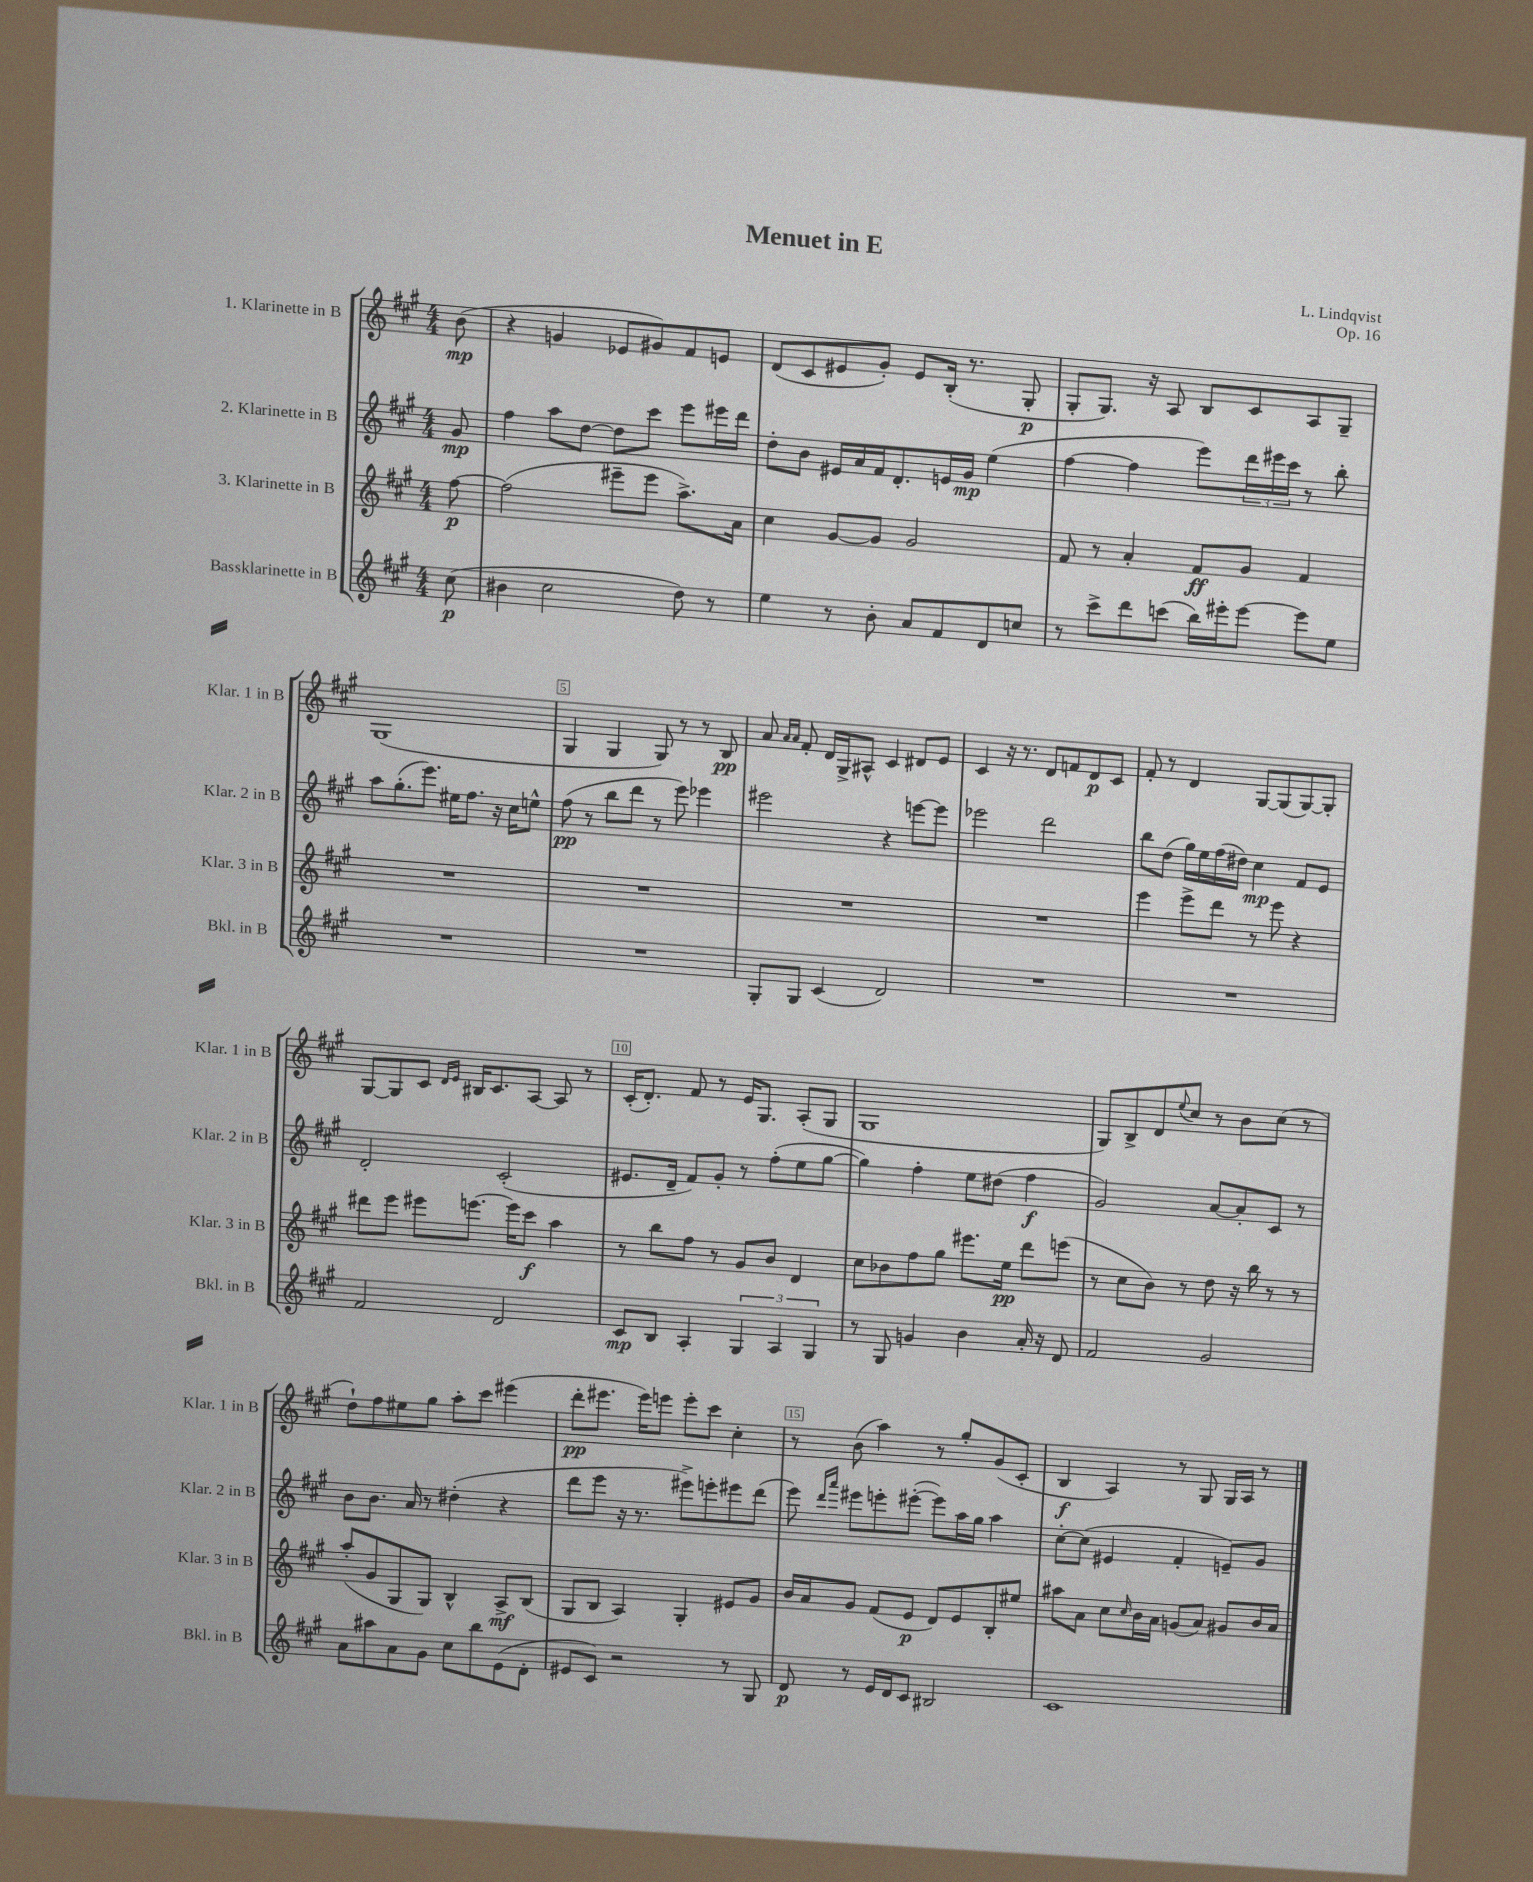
\header { title = "Menuet in E" composer = "L. Lindqvist" opus = "Op. 16" }
<<
\new StaffGroup <<
\new Staff = "s0" \with { instrumentName = "1. Klarinette in B" shortInstrumentName = "Klar. 1 in B" } {
    \clef treble \key a \major \numericTimeSignature \time 4/4 \partial 8
    b'8\mp( |
    r4 g'4 ees'8 gis'8) fis'8 e'8 |
    d'8( cis'8 eis'8 gis'8-.) eis'8 b16-.( r8. gis8-.\p |
    gis8-. gis8.) r16 a8 b8 cis'8 a8 gis8-- |
    gis1( |
    gis4 gis4 gis8) r8 r8 b8\pp |
    a'8 \grace { a'16 a'16 } fis'8-. d'16 gis16-> ais8-^ cis'4 dis'8 e'8 |
    cis'4 r16 r8. d'8 f'8 d'8\p cis'8 |
    fis'8-. r8 d'4 gis8~ gis8( gis8~) gis8-. |
    gis8~ gis8 cis'8 \grace { d'16 e'16 } bis16 cis'8. a8~ a8 r8 |
    cis'16-.( d'8.-.) fis'8 r8 e'16 gis8. a8-.( gis8 |
    gis1 |
    gis8) b8-> d'8 \appoggiatura { e''8 } cis''8 r8 b'8 cis''8( r8 |
    d''8-!) fis''8 eis''8 gis''8 a''8-. cis'''8 eis'''4( |
    d'''8-.\pp eis'''8. eis'''16) e'''8 e'''8-. cis'''8 cis''4-. |
    r8 b'8( a''4) r8 gis''8-. gis'8( cis'8-. |
    b4\f a4) r8 gis8 gis16 a16 r8 \bar "|." |
}
\new Staff = "s1" \with { instrumentName = "2. Klarinette in B" shortInstrumentName = "Klar. 2 in B" } {
    \clef treble \key a \major \numericTimeSignature \time 4/4 \partial 8
    gis'8\mp |
    fis''4 a''8 d''8~ d''8 cis'''8 e'''8 eis'''16 d'''16 |
    d''8-. b'8 eis'16 a'16 fis'16 d'8.-. e'16 gis'16\mp e''4( |
    fis''4~ fis''4 e'''8) \tuplet 3/2 { d'''16 eis'''16 cis'''16 } r8 b''8-. |
    a''8 gis''8.-.( e'''8.) eis''16 fis''8. r16 cis''16 e''8-^ |
    fis''8\pp( r8 b''8 d'''8 r8 e'''8) ees'''4 |
    eis'''2 r4 e'''8~ e'''8 |
    ees'''2 d'''2 |
    b''8 d''8( gis''16) e''16 fis''16( dis''16) cis''4\mp fis'8 e'8 |
    d'2-. cis'2-.( |
    eis'8. d'16-- fis'8) gis'8-. r8 fis''8-.( e''8 gis''8~ |
    gis''4) fis''4-. e''8 dis''8( fis''4\f |
    gis'2) a'8~ a'8-. cis'8 r8 |
    b'8 b'8. a'16 r8 dis''4-.( r4 |
    d'''8 e'''8 r16 r8. eis'''8->) e'''8-. eis'''8 d'''8( |
    e'''8) \grace { d'''16 a'''16 } eis'''8 e'''8-. eis'''8~-.( eis'''8) a''16 gis''16 a''4 |
    cis''8~-. cis''8( eis'4 fis'4-. e'8--) gis'8 \bar "|." |
}
\new Staff = "s2" \with { instrumentName = "3. Klarinette in B" shortInstrumentName = "Klar. 3 in B" } {
    \clef treble \key a \major \numericTimeSignature \time 4/4 \partial 8
    fis''8~\p |
    fis''2( eis'''8-- eis'''8 a''8.->) a'16 |
    cis''4 gis'8~ gis'8 gis'2 |
    fis'8 r8 a'4-. fis'8\ff gis'8 fis'4 |
    R1 |
    R1 |
    R1 |
    R1 |
    e'''4 e'''8-> d'''8 r8 e'''8 r4 |
    dis'''8 e'''8 eis'''8 e'''8.~ e'''16 cis'''8\f a''4 |
    r8 b''8 fis''8 r8 gis'8 b'8 d'4 |
    cis''8 bes'8 fis''8 gis''8 eis'''8. e''16\pp d'''8 e'''8( |
    r8 cis''8 b'8) r8 d''8 r16 b''16 r8 r8 |
    a''8-.( gis'8 gis8 gis8) b4-^ a8->\mf b8( |
    gis8 b8 a4) gis4-. eis'8 gis'8 |
    b'16 a'16 gis'8 fis'8( e'8\p d'8) e'8 b8-. eis''8 |
    ais''8 a'8 cis''8 \grace { cis''16 } b'16 a'16 g'8( a'8) gis'8 b'16 a'16 \bar "|." |
}
\new Staff = "s3" \with { instrumentName = "Bassklarinette in B" shortInstrumentName = "Bkl. in B" } {
    \clef treble \key a \major \numericTimeSignature \time 4/4 \partial 8
    cis''8\p( |
    bis'4 cis''2 d''8) r8 |
    e''4 r8 b'8-. a'8 fis'8 d'8 c''8 |
    r8 cis'''8-> d'''8 c'''8( b''16) eis'''16-. eis'''8~ eis'''8 e''8 |
    R1 |
    R1 |
    gis8-. gis8 cis'4( d'2) |
    R1 |
    R1 |
    fis'2 d'2 |
    cis'8\mp b8 a4-. \tuplet 3/2 { gis4 a4 gis4 } |
    r8 gis8 g'4 b'4 a'16-. r16 d'8 |
    fis'2 gis'2 |
    a'8 ais''8 a'8 gis'8 cis''8 b''8 e'8( d'8-. |
    eis'8 cis'8) r2 r8 gis8 |
    d'8\p r8 e'16 d'16 cis'8 bis2 |
    cis'1 \bar "|." |
}
>>
>>
\layout { \context { \Score \override BarNumber.break-visibility = ##(#f #t #t) barNumberVisibility = #(every-nth-bar-number-visible 5) \override BarNumber.stencil = #(make-stencil-boxer 0.1 0.3 ly:text-interface::print) } }
